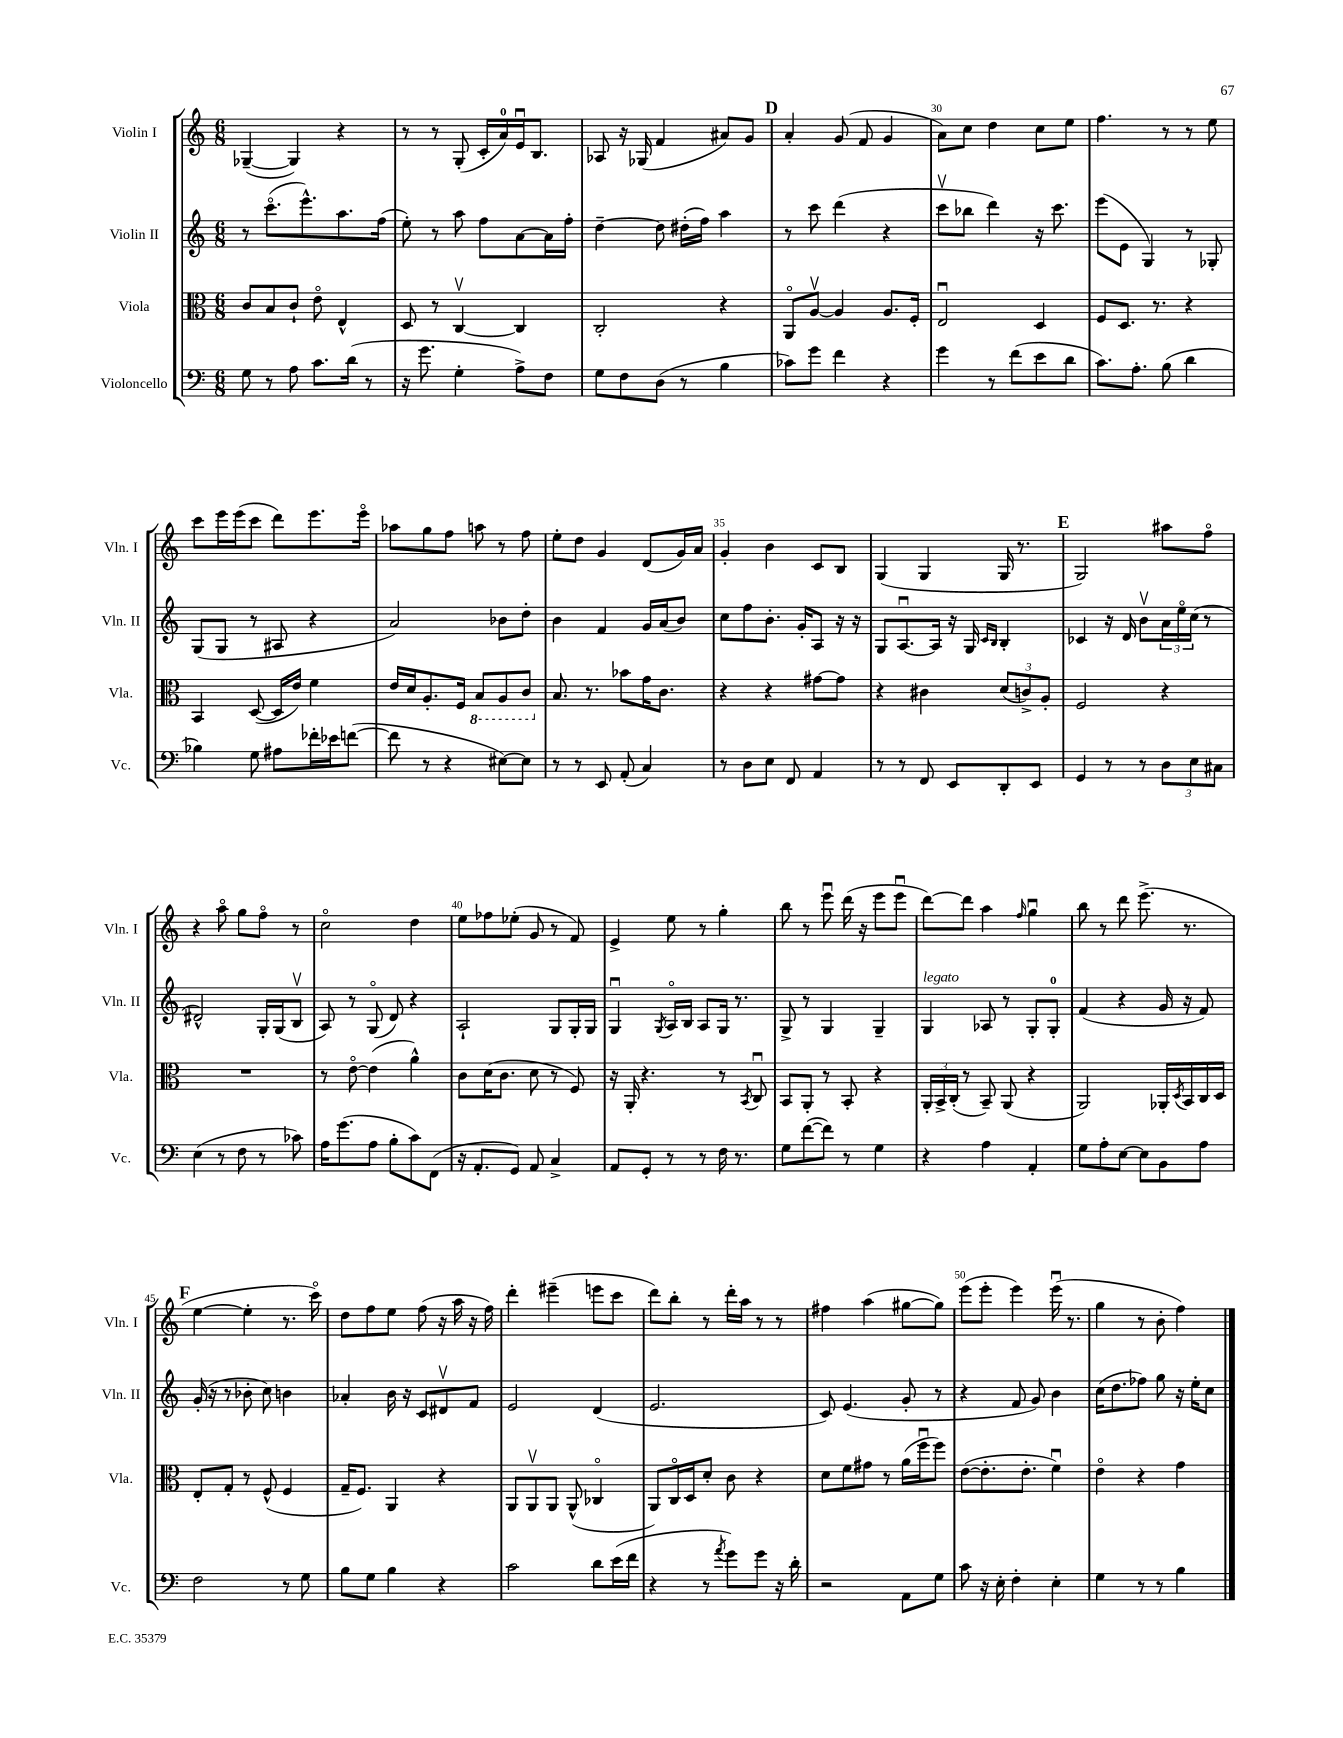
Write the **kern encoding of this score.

**kern	**kern	**kern	**kern
*staff4	*staff3	*staff2	*staff1
*clefF4	*clefC3	*clefG2	*clefG2
*k[]	*k[]	*k[]	*k[]
*M6/8	*M6/8	*M6/8	*M6/8
8G	8c	8r	([4G-~
8r	8B	(8.ccco	.
8A	8c`	.	4G-])
.	.	8.eee^^)	.
8.c	8eo	.	.
.	4E^^	8.aa	4r
(16d	.	.	.
8r	.	.	.
.	.	(16ff	.
=	=	=	=
16r	8D	8ee')	8r
8.g	.	.	.
.	8r	8r	8r
4G'	[4Cv	8aa	(8G'
.	.	8ff	16c'
.	.	.	16a)
8A^)	4C]	[8a	16eu
.	.	.	8.B
8F	.	16a]	.
.	.	16ff'	.
=	=	=	=
8G	2C'	[4dd~	8A-
8F	.	.	16r
.	.	.	(16G-
(8D	.	8dd]	4f
8r	.	(16dd#'	.
.	.	16ff)	.
4B	4r	4aa	8a#)
.	.	.	8g
=	=	=	=
8c-)	8AAo	8r	4a'
8g	[8Av	8ccc	.
4f	4A]	(4ddd	(8g
.	.	.	8f
4r	8.A	4r	4g
.	16F'	.	.
=	=	=	=
4g	2Eu	8cccv	8a)
.	.	8bb-	8cc
8r	.	4ddd)	4dd
(8f	.	.	.
8e	4D	16r	8cc
.	.	8.ccc	.
8d	.	.	8ee
=	=	=	=
8.c)	8F	(8eee	4.ff
.	8.D	8e	.
8.A'	.	.	.
.	.	4G)	.
.	8.r	.	.
(8B	.	.	8r
4d	4r	8r	8r
.	.	8G-'	8ee
=	=	=	=
4B-)	4BB	(8G	8ccc
.	.	8G	16eee
.	.	.	(16eee
8G	([8D	8r	8ccc
8A#	16D]	8A#	8ddd)
.	16e)	.	.
16f-'	4f	4r	8.eee
16e-	.	.	.
([8f	.	.	.
.	.	.	16eeeo
=	=	=	=
8f]	16e	2a)	8aa-
.	16d	.	.
8r	8.A'	.	8gg
4r	.	.	8ff
.	16F	.	.
.	8BB	.	8aa
[8E#)	8AA	8b-	8r
8E#]	8C	8dd'	8ff
=	=	=	=
8r	8.B	4b	8ee'
8r	.	.	8dd
.	8.r	.	.
8EE	.	4f	4g
(8AA'	8b-	.	.
4C)	16g	16g	(8d
.	8.c	(16a	.
.	.	8b)	16g)
.	.	.	16a
=	=	=	=
8r	4r	8cc	4g'
8D	.	8ff	.
8E	4r	8.b'	4b
8FF	.	.	.
.	.	16g'	.
4AA	[8g#	8A	8c
.	8g#]	16r	8B
.	.	16r	.
=	=	=	=
8r	4r	8G	(4G
8r	.	[8.Au	.
8FF	4c#	.	4G
.	.	16A]	.
8EE	.	16r	.
.	.	16G	.
.	.	16qqc	.
.	.	16qqB	.
8DD'	(12d	4B'	16G
.	.	.	8.r
.	12c^)	.	.
8EE	.	.	.
.	12A'	.	.
=	=	=	=
4GG	2F	4c-	2G)
8r	.	16r	.
.	.	16d	.
8r	.	8bv	.
12D	4r	24a	8aa#
.	.	24eeo	.
12E	.	(24cc	.
.	.	8r	8ffo
12C#	.	.	.
=	=	=	=
(4E	2.r	2d#^^)	4r
8r	.	.	8aao
8F	.	.	8gg
8r	.	16G'	8ffo
.	.	(16G	.
8c-)	.	8Bv	8r
=	=	=	=
16A	8r	8A)	2cco
(8.g	.	.	.
.	[8eo	8r	.
8A	(4e]	(8Go	.
8B'	.	8d)	.
8c)	4a^^)	4r	4dd
(8FF	.	.	.
=	=	=	=
16r	8c	2A`	8ee
8.AA'	.	.	.
.	(16d	.	8ff-
.	8.c	.	.
8GG)	.	.	(8ee-'
8AA	8d	.	8g
4C^	8r	8G	8r
.	8F)	16G'	8f)
.	.	16G	.
=	=	=	=
8AA	16r	4Gu	4e^
.	16AA'	.	.
8GG'	4.r	.	.
.	.	8qG	.
8r	.	16Ao	8ee
.	.	16B	.
8r	.	8A	8r
16F	8r	16G	4gg'
8.r	.	8.r	.
.	8qBB	.	.
.	8Cu	.	.
=	=	=	=
8G	8BB	8G^	8bb
([8f	8AA'	8r	8r
8f])	8r	4G	8eeeu
8r	8BB'	.	(16ddd
.	.	.	16r
4G	4r	4G~	8eee
.	.	.	8eeeu
=	=	=	=
4r	24AA'	4G	[8ddd)
.	24BB^	.	.
.	(24C'	.	.
.	8r	.	8ddd]
4A	8BB~)	8A-	4aa
.	(8AA	8r	.
.	.	.	16qqff
4AA'	4r	8G'	4ggu
.	.	8G'	.
=	=	=	=
8G	2AA)	(4f	8bb
8A'	.	.	8r
[8E	.	4r	8ddd
8E]	.	.	(8.eee^
8BB	16AA-'	16g	.
.	8qD	.	.
.	16BB	16r	8.r
8A	16C	8f)	.
.	16D	.	.
=	=	=	=
2F	8E'	(16g'	[4ee
.	.	16r	.
.	8G'	8r	.
.	8r	8b-'	4ee']
.	(8F^^	8cc)	.
8r	4F	4b	8.r
8G	.	.	.
.	.	.	16ccco)
=	=	=	=
8B	16G~	4a-'	8dd
.	8.F)	.	.
8G	.	.	8ff
4B	4AA	16b	8ee
.	.	16r	.
.	.	8c	(8ff
4r	4r	8d#v	16r
.	.	.	16aa
.	.	8f	16r
.	.	.	16ff)
=	=	=	=
2c	8AA	2e	4ddd'
.	8AAv	.	.
.	8AA	.	(4eee#~
.	(8AA^^	.	.
8d	4C-o	(4d	8eee
(16e	.	.	8ccc
16f	.	.	.
=	=	=	=
4r	8AA)	2.e	8ddd)
.	16Co	.	8bb'
.	16D	.	.
8r	8d'	.	8r
8qa	.	.	.
8g)	8c	.	16ddd'
.	.	.	16aa
8g	4r	.	8r
16r	.	.	8r
16d'	.	.	.
=	=	=	=
2r	8d	8c)	4ff#
.	8f	(4.e	.
.	8g#	.	(4aa
.	8r	.	.
8AA	(16a	8g'	[8gg#
.	16ffu	.	.
8G	8ff)	8r	8gg#])
=	=	=	=
8c	([8e	4r	(8eee
16r	8.e']	.	8eee'
16E'	.	.	.
4F'	.	8f	4eee)
.	8.e'	.	.
.	.	8g)	.
4E'	4fu)	4b	(16eeeu
.	.	.	8.r
=	=	=	=
4G	4eo	(16cc	4gg
.	.	8.dd	.
8r	4r	8ff-)	8r
8r	.	8gg	8b'
4B	4g	16r	4ff)
.	.	16ee'	.
.	.	8cc	.
==	==	==	==
*-	*-	*-	*-
